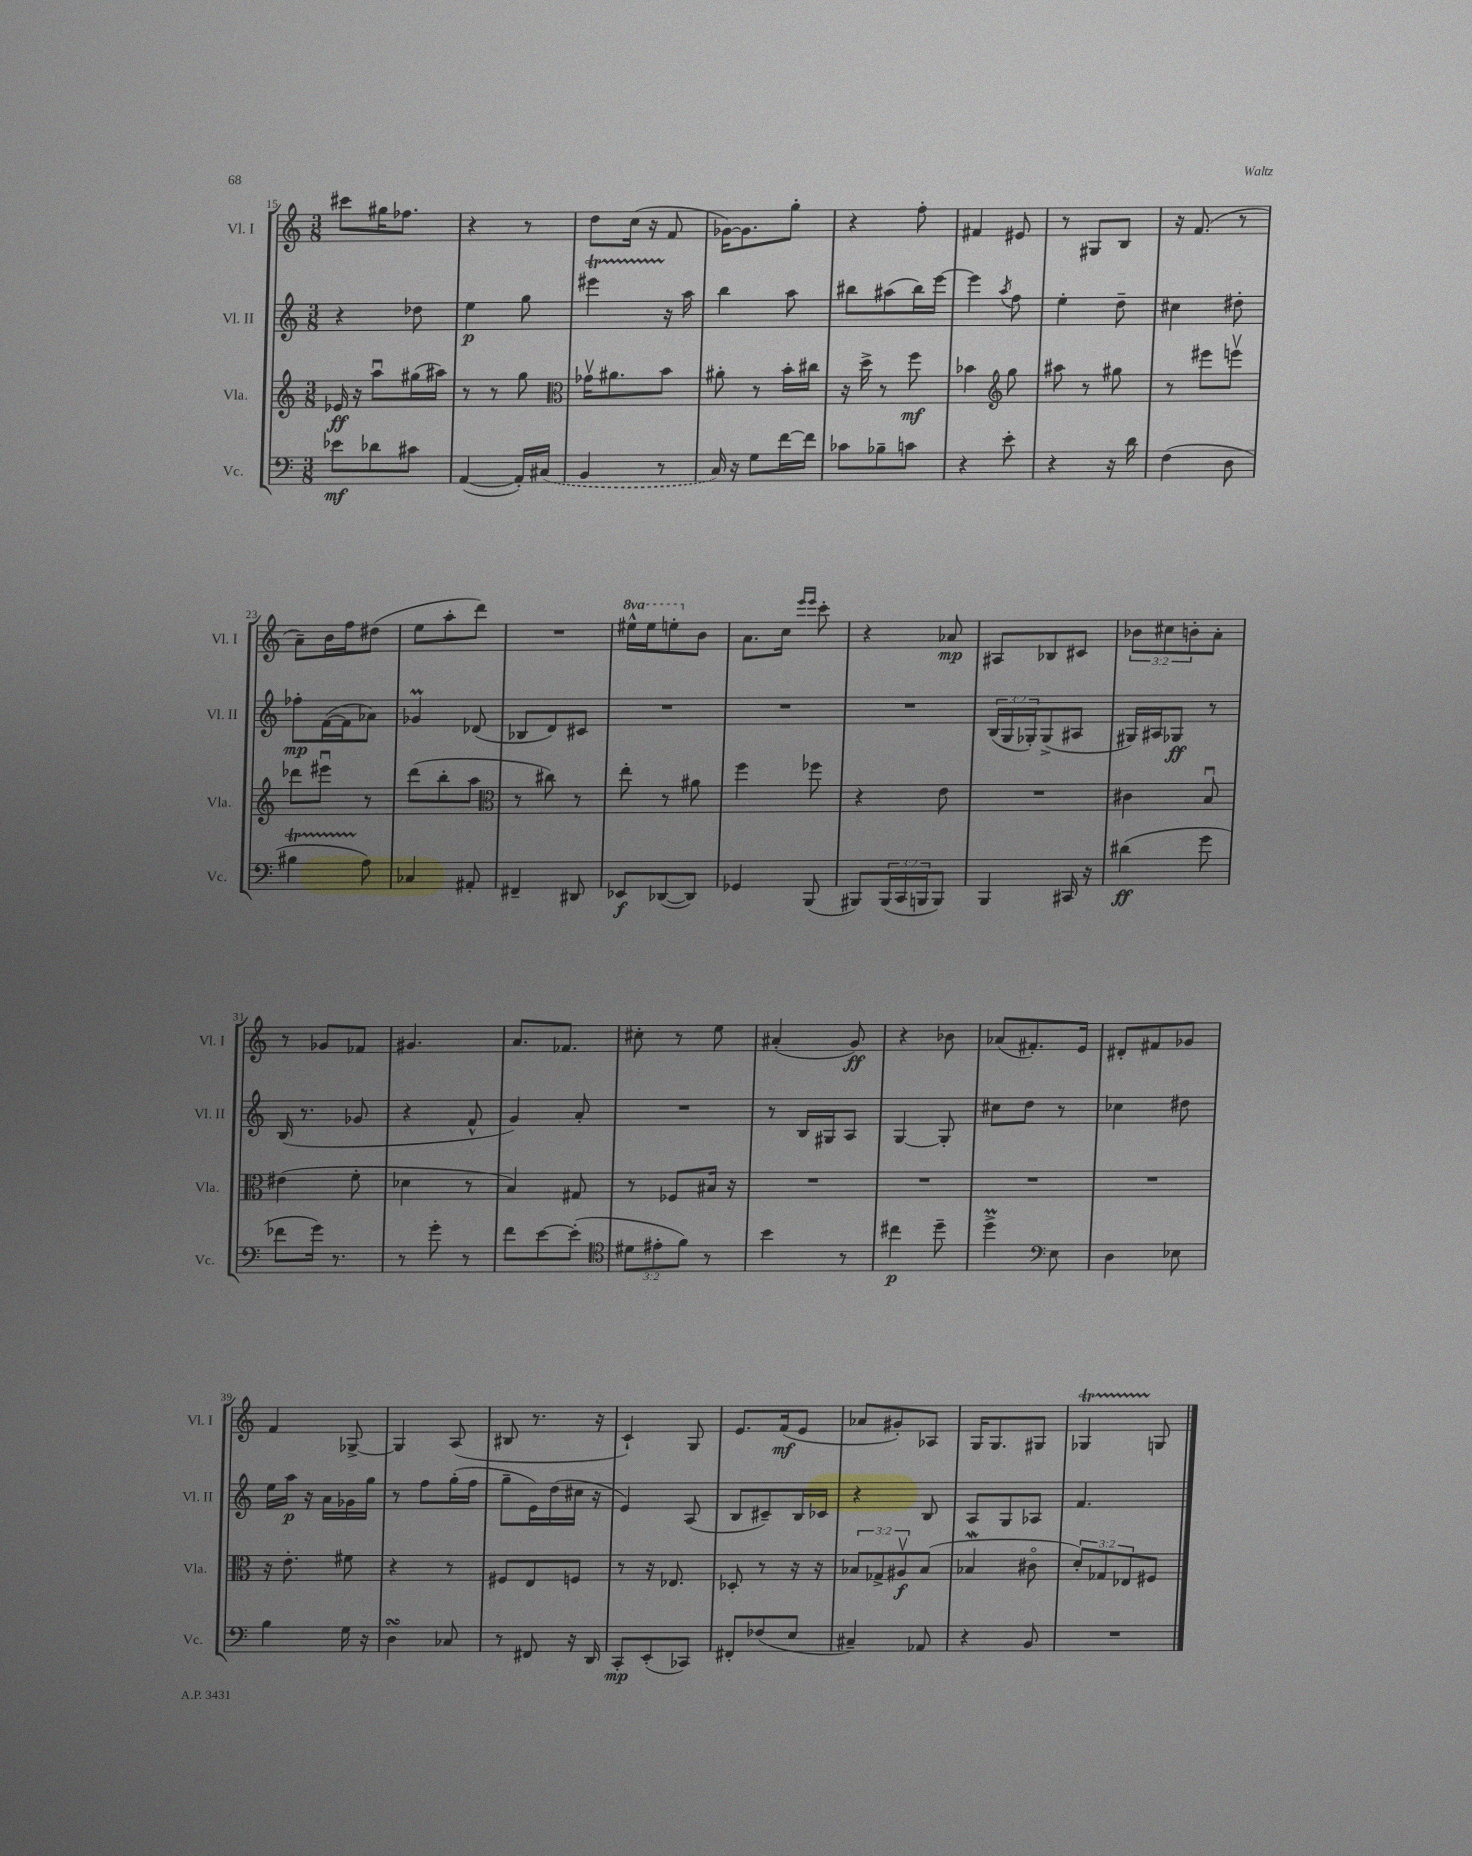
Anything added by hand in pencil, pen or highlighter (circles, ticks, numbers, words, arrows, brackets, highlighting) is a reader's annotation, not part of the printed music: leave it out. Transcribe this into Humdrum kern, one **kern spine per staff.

**kern	**dynam	**kern	**dynam	**kern	**dynam	**kern	**dynam
*part4	*part4	*part3	*part3	*part2	*part2	*part1	*part1
*staff4	*staff4	*staff3	*staff3	*staff2	*staff2	*staff1	*staff1
*I"Vc.	*	*I"Vla.	*	*I"Vl. II	*	*I"Vl. I	*
*I'Vc.	*	*I'Vla.	*	*I'Vl. II	*	*I'Vl. I	*
*clefF4	*	*clefG2	*	*clefG2	*	*clefG2	*
*k[]	*	*k[]	*	*k[]	*	*k[]	*
*M3/8	*	*M3/8	*	*M3/8	*	*M3/8	*
=15	=15	=15	=15	=15	=15	=15	=15
8e-X\L	mf	16e-X/	ff	4r	.	8ccc#X\L	.
.	.	16r	.	.	.	.	.
8d-X\	.	8aau\L	.	.	.	16gg#X\K	.
.	.	.	.	.	.	8.ff-X\J	.
8c#X\J	.	(16gg#X\L	.	8dd-X\	.	.	.
.	.	16aa#X\JJ)	.	.	.	.	.
=16	=16	=16	=16	=16	=16	=16	=16
([4AA/	.	8r	.	4ee\	p	4r	.
.	.	8r	.	.	.	.	.
16AA'/LL])	.	8gg\	.	8gg\	.	8r	.
(16C#X/JJ	.	.	.	.	.	.	.
=17	=17	=17	=17	=17	=17	=17	=17
*	*	*clefC3	*	*	*	*	*
4BB/	.	16g-Xv\KL	.	4eee#Xt\	.	8dd\L	.
.	.	8.a#X\	.	.	.	.	.
.	.	.	.	.	.	(16cc\Jk	.
.	.	.	.	.	.	16r	.
8r	.	8b\J	.	16r	.	8f/	.
.	.	.	.	16aa\	.	.	.
=18	=18	=18	=18	=18	=18	=18	=18
16C/)	.	8a#X'\	.	4bb\	.	[16g-X\KL)	.
16r	.	.	.	.	.	8.g-\]	.
8G\L	.	8r	.	.	.	.	.
[16f\L	.	16b'\LL	.	8aa\	.	8gg'\J	.
16f\JJ]	.	16cc#X\JJ	.	.	.	.	.
=19	=19	=19	=19	=19	=19	=19	=19
8c-X\L	.	16r	.	8bb#X\L	.	4r	.
.	.	16dd^\	.	.	.	.	.
8B-X~\	.	8r	.	(8aa#X\	.	.	.
8cn\J	.	8ff\	mf	16bb#\L)	.	8ff'\	.
.	.	.	.	[16eee\JJ	.	.	.
=20	=20	=20	=20	=20	=20	=20	=20
4r	.	4b-X\	.	4eee\]	.	4f#X/	.
*	*	*clefG2	*	*	*	*	*
.	.	.	.	8qaa/	.	.	.
8e'\	.	8gg\	.	8ff\	.	8e#X/	.
=21	=21	=21	=21	=21	=21	=21	=21
4r	.	8aa#X\	.	4ee'\	.	8r	.
.	.	8r	.	.	.	8G#X/L	.
16r	.	8gg#X\	.	8dd~\	.	8B/J	.
16d\	.	.	.	.	.	.	.
=22	=22	=22	=22	=22	=22	=22	=22
(4F\	.	8r	.	4cc#X\	.	16r	.
.	.	.	.	.	.	(8.f/	.
.	.	8eee#X\L	.	.	.	.	.
8D\	.	8eeenv\J	.	8dd#X'\	.	8r	.
!!LO:LB:g=z
=23	=23	=23	=23	=23	=23	=23	=23
4B#Xt\	.	8ddd-X\L	.	8ff-X'\L	mp	8a~\L)	.
.	.	8eee#Xu\J	.	([16f\L	.	16b\L	.
.	.	.	.	16f\J]	.	16ff\J	.
8A\)	.	8r	.	8a-X\J)	.	(8dd#X\J	.
=24	=24	=24	=24	=24	=24	=24	=24
4C-X/	.	(8ddd\L	.	4g-XM/	.	8ee\L	.
.	.	8bb'\	.	.	.	8aa'\	.
8AA#X'/	.	8aa\J	.	(8d-X/	.	8ddd\J)	.
=25	=25	=25	=25	=25	=25	=25	=25
*	*	*clefC3	*	*	*	*	*
4FF#X~/	.	8r	.	8B-X/L	.	4.r	.
.	.	8cc#X\)	.	8d/)	.	.	.
8DD#X/	.	8r	.	8c#X/J	.	.	.
=26	=26	=26	=26	=26	=26	=26	=26
*	*	*	*	*	*	*8va	*
8EE-X/L	f	8ee'\	.	4.r	.	16eee#X^^\LL	.
.	.	.	.	.	.	16eee#\J	.
([8DD-X/	.	8r	.	.	.	8eeen'\	.
*	*	*	*	*	*	*X8va	*
8DD-/J])	.	8a#X\	.	.	.	8b\J	.
=27	=27	=27	=27	=27	=27	=27	=27
4GG-X/	.	4ff\	.	4.r	.	8.a\L	.
.	.	.	.	.	.	16cc\Jk	.
.	.	.	.	.	.	16qqeee/LL	.
.	.	.	.	.	.	16qqeee/JJ	.
(8BBB/	.	8ff-X\	.	.	.	8ccc'\	.
=28	=28	=28	=28	=28	=28	=28	=28
8BBB#X/L)	.	4r	.	4.r	.	4r	.
(24BBB#/L	.	.	.	.	.	.	.
24CC/	.	.	.	.	.	.	.
24BBBn/J	.	.	.	.	.	.	.
8BBB/J)	.	8e\	.	.	.	8a-X/	mp
=29	=29	=29	=29	=29	=29	=29	=29
4BBB/	.	4.r	.	(24B/LL	.	8A#X/L	.
.	.	.	.	24G/	.	.	.
.	.	.	.	24G-X'/J)	.	.	.
.	.	.	.	(8G-^/	.	8B-X/	.
16CC#X/	.	.	.	8A#X/J	.	8c#X/J	.
16r	.	.	.	.	.	.	.
=30	=30	=30	=30	=30	=30	=30	=30
(4d#X\	ff	4c#X\	.	16G#X/LL)	.	12b-X\L	.
.	.	.	.	16A#X/J	.	.	.
.	.	.	.	.	.	12cc#X\	.
.	.	.	.	8G-X/J	ff	.	.
.	.	.	.	.	.	12bn'\	.
8g\	.	8Bu/	.	8r	.	8a'\J	.
!!LO:LB:g=z
=31	=31	=31	=31	=31	=31	=31	=31
8f-X\L	.	(4e#X\	.	(16B/	.	8r	.
.	.	.	.	8.r	.	.	.
16g\Jk)	.	.	.	.	.	8g-X/L	.
8.r	.	.	.	.	.	.	.
.	.	8f'\	.	8g-X/	.	8f-X/J	.
=32	=32	=32	=32	=32	=32	=32	=32
8r	.	4d-X\	.	4r	.	4.g#X/	.
8g'\	.	.	.	.	.	.	.
8r	.	8r	.	8f^^/	.	.	.
=33	=33	=33	=33	=33	=33	=33	=33
8f\L	.	4B/)	.	4g/)	.	8.a/L	.
[8e\	.	.	.	.	.	.	.
.	.	.	.	.	.	8.f-X/J	.
(8e'\J]	.	8G#X/	.	8a'/	.	.	.
=34	=34	=34	=34	=34	=34	=34	=34
*clefC4	*	*	*	*	*	*	*
12d#X\L	.	8r	.	4.r	.	8cc#X'\	.
12e#X'\	.	.	.	.	.	.	.
.	.	8F-X/L	.	.	.	8r	.
12f\J)	.	.	.	.	.	.	.
8r	.	16B#X/Jk	.	.	.	8ee\	.
.	.	16r	.	.	.	.	.
=35	=35	=35	=35	=35	=35	=35	=35
4b\	.	4.r	.	8r	.	(4a#X'/	.
.	.	.	.	16B/LL	.	.	.
.	.	.	.	16G#X/J	.	.	.
8r	.	.	.	8A/J	.	8g/)	ff
=36	=36	=36	=36	=36	=36	=36	=36
4cc#X\	p	4.r	.	[4G/	.	4r	.
8dd~\	.	.	.	8G'/]	.	8b-X\	.
=37	=37	=37	=37	=37	=37	=37	=37
4ddM^\	.	4.r	.	8cc#X\L	.	(8a-X/L	.
.	.	.	.	8dd\J	.	8.f#X'/)	.
*clefF4	*	*	*	*	*	*	*
8E\	.	.	.	8r	.	.	.
.	.	.	.	.	.	16e/Jk	.
=38	=38	=38	=38	=38	=38	=38	=38
4D\	.	4.r	.	4cc-X\	.	8d#X'/L	.
.	.	.	.	.	.	8f#X/	.
8E-X\	.	.	.	8dd#X\	.	8g-X/J	.
!!LO:LB:g=z
=39	=39	=39	=39	=39	=39	=39	=39
4B\	.	16r	.	16ee\LL	.	4f/	.
.	.	8.e'\	.	16aa\JJ	p	.	.
.	.	.	.	16r	.	.	.
.	.	.	.	16a\LL	.	.	.
16G\	.	8f#X\	.	16g-X\	.	[8G-X^/	.
16r	.	.	.	16gg\JJ	.	.	.
=40	=40	=40	=40	=40	=40	=40	=40
4DsSSS\	.	4r	.	8r	.	4G-/]	.
.	.	.	.	8ff\L	.	.	.
8C-X/	.	8r	.	(16gg'\L	.	(8A/	.
.	.	.	.	16ff\JJ	.	.	.
=41	=41	=41	=41	=41	=41	=41	=41
8r	.	8F#X/L	.	8gg~\L	.	8B#X/	.
8FF#X/	.	8E/	.	16e\L)	.	8.r	.
.	.	.	.	(16dd\	.	.	.
16r	.	8Fn/J	.	16cc#X\JJ	.	.	.
16DD/	.	.	.	16r	.	16r	.
=42	=42	=42	=42	=42	=42	=42	=42
8CC'/L	mp	8r	.	4e/)	.	4c`/)	.
(8EE'/	.	16r	.	.	.	.	.
.	.	8.E-X/	.	.	.	.	.
8CC-X/J)	.	.	.	(8A/	.	8G/	.
=43	=43	=43	=43	=43	=43	=43	=43
8FF#X'/L	.	8D-X'/	.	8B/L	.	8.e/L	.
(8F-X/	.	8r	.	8c#X~/)	.	.	.
.	.	.	.	.	.	(16f/k	mf
8E/J	.	16r	.	16B/L	.	8e/J	.
.	.	16r	.	16c-X/JJ	.	.	.
=44	=44	=44	=44	=44	=44	=44	=44
4C#X~/)	.	12B-X/L	.	4r	.	8a-X/L	.
.	.	12G-X^/	.	.	.	.	.
.	.	.	.	.	.	8g#X'/)	.
.	.	12A#Xv/	f	.	.	.	.
8AA-X/	.	(8B-/J	.	8B/	.	8A-X/J	.
=45	=45	=45	=45	=45	=45	=45	=45
4r	.	4B-Xw/	.	8A/L	.	16G/KL	.
.	.	.	.	.	.	8.G/	.
.	.	.	.	8G/	.	.	.
8BB/	.	8c#X\	.	8A-X/J	.	8G#X/J	.
=46	=46	=46	=46	=46	=46	=46	=46
4.r	.	12d'/L)	.	4.f/	.	4G-XT/	.
.	.	12G-X/	.	.	.	.	.
.	.	12E-X/	.	.	.	.	.
.	.	8F#X/J	.	.	.	8Gn/	.
==	==	==	==	==	==	==	==
*-	*-	*-	*-	*-	*-	*-	*-
